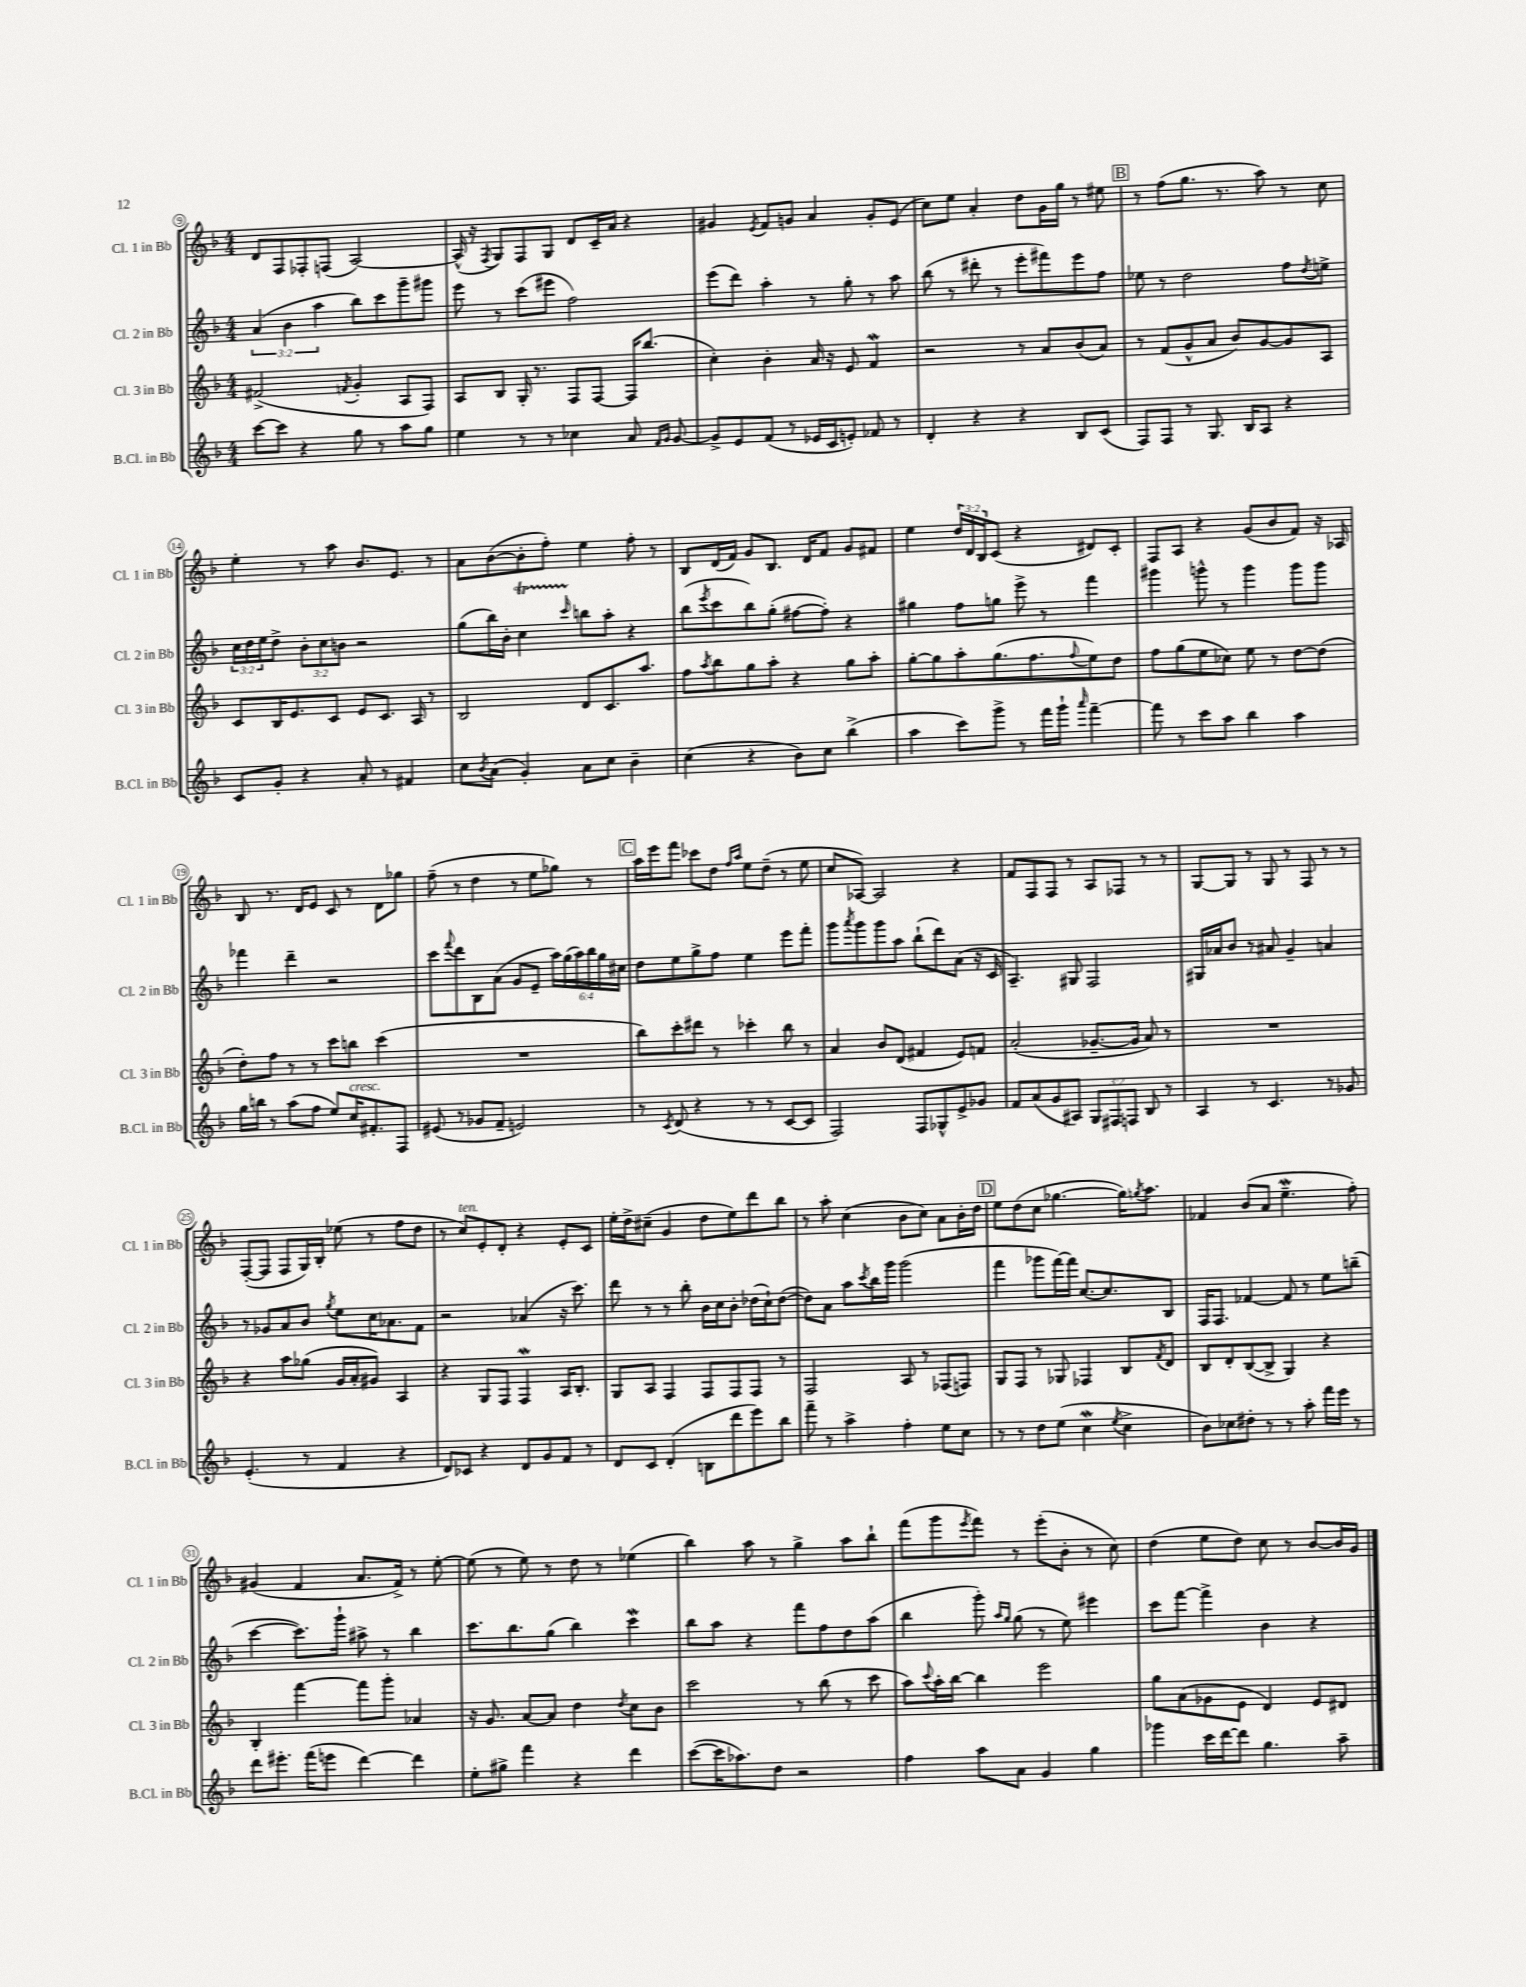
<<
\new StaffGroup <<
\new Staff = "s0" \with { instrumentName = "Cl. 1 in Bb" shortInstrumentName = "Cl. 1 in Bb" } {
    \clef treble \key f \major \numericTimeSignature \time 4/4 \override Staff.TupletNumber.text = #tuplet-number::calc-fraction-text
    d'8 f8 fes8-. f8( a2~) |
    a16-^( r16 \acciaccatura { f8 } g8) f8 g8 d'8 c'16-- a'16 r4 |
    gis'4 \acciaccatura { e'8 } f'8 g'8 a'4 g'8-. e'8( |
    c''8) e''8 a'4-. d''8 g'16 g''16 r8 eis''8 |
    \mark \markup { \box "B" } r8 f''8( g''8. r8. a''8) r8 c''8 |
    e''4-. r8 a''8 bes'8. e'8. r8 |
    a'8 bes'8~( bes'8-. f''8-.) e''4 f''8-. r8 |
    bes8 d'16( f'16) g'8 bes8. d'16 f'8 g'8 fis'8 |
    e''4 \tuplet 3/2 { d''16 d'16 bes16 } c'8( r4 dis'8) c'8-. |
    f8 a8 r4 g'8( bes'8 f'8) r16 aes16 |
    bes8 r8. d'16 e'8 c'8 r8 d'8 ges''8 |
    f''8--( r8 d''4 r8 e''8 ges''8) r8 |
    \mark \markup { \box "C" } a''16 e'''16 f'''8 ces'''8 d''8 \grace { f''16 a''16 } e''8 d''8--( r8 e''8 |
    c''8 aes8~) aes2 r4 |
    f'8 f8 f8 r8 a8 fes8 r8 r8 |
    g8~ g8 r8 g8 r8 f8 r8 r8 |
    f8~-.( f8 f8 g16) bes16-. ees''8( r8 f''8 d''8 |
    r8 c''8^\markup { \italic "ten." }) e'8-. d'8-. r4 e'8-. c'8 |
    e''16-. d''16-> cis''8--( g'4 d''8 e''8) d'''8 bes''8 |
    r8 a''8-. c''4( bes'8 c''8) a'8 bes'16-. d''16 |
    \mark \markup { \box "D" } e''8 d''8( c''8 ges''4.~ ges''16) \acciaccatura { g''8 } a''8. |
    fes'4 bes'8( a'8 e''4.--\mordent f''8-.) |
    gis'4( f'4 a'8. f'16->) r8 e''8~-. |
    e''8( r8 e''8) r8 d''8 r8 ees''4( |
    bes''4) a''8 r8 g''4-> a''8 bes''8-! |
    f'''8( g'''8 \acciaccatura { e'''8 } f'''8) r8 e'''8-.( bes'8-. r8 c''8) |
    d''4( e''8 d''8) c''8 r8 bes'8~ bes'16 g'16 \bar "|." |
}
\new Staff = "s1" \with { instrumentName = "Cl. 2 in Bb" shortInstrumentName = "Cl. 2 in Bb" } {
    \clef treble \key f \major \numericTimeSignature \time 4/4 \override Staff.TupletNumber.text = #tuplet-number::calc-fraction-text
    \tuplet 3/2 { a'4( bes'4 a''4 } bes''8) c'''8 g'''8-- gis'''8 |
    e'''8 r8 c'''8( eis'''8 f''2) |
    e'''8( d'''8) a''4-. r8 g''8-. r8 a''8 |
    bes''8( r8 dis'''8-. r8 e'''8-. fis'''8) e'''8 f''8 |
    \mark \markup { \box "B" } ees''8 r8 d''2 f''8 \acciaccatura { d''8 } e''8-> |
    \tuplet 3/2 { c''16 d''16 e''16 } d''8-> \tuplet 3/2 { bes'8-. c''8 b'8 } r2 |
    g''8( bes''16) bes'16-. c''4\startTrillSpan \grace { c'''16 } b''8\stopTrillSpan a''8-. r4 |
    bes''8( \acciaccatura { e'''8 } c'''8 bes''8) g''8-.( fis''8~ fis''8-.) r4 |
    gis''4 f''8 g''8 e'''8-> r8 f'''4 |
    gis'''4 g'''8-^ r8 g'''4 g'''8 g'''8 |
    fes'''4 d'''4-- r2 |
    c'''8 \appoggiatura { f'''8 } d'''8 bes8 a'8( g'8 e'8-- \tuplet 6/4 { a''16) g''16( a''16) bes''16 g''16 cis''16 } |
    \mark \markup { \box "C" } d''8 e''8 g''8-> f''8 e''4 e'''8 f'''8-. |
    g'''8 \acciaccatura { a'''8 } g'''8 g'''8 a''8 bes''8-!( d'''8) a'8( r16 c'16 |
    a4.--) gis8 f2 |
    gis16 aes'16 bes'8 r8 ais'8 g'4-- a'4 |
    r8 ges'8 a'8 bes'8 \acciaccatura { g''8 } e''8 c''16 aes'8. f'8 |
    r2 aes'4( r16 c'''8.) |
    d'''8 r8 r8 bes''8-. bes'16 c''16 bes'8-. des''16( c''16-!) des''8~( |
    des''8) a'8 a''8 \acciaccatura { c'''8 } bes''16 g'''16 g'''2( |
    \mark \markup { \box "D" } f'''4 ges'''8 f'''16~) f'''16 c''8.~ c''8. bes8 |
    f16 f8. fes'4~ fes'8 r8 e''8 b''8--( |
    c'''4~ c'''8.) g'''16-! ais''8-> r8 bes''4 |
    c'''8. bes''8. g''8( bes''4) c'''4\mordent |
    bes''8 a''8 r4 f'''8 f''8 d''8 a''8( |
    bes''4 g'''8-.) \grace { a''16 g''16 } g''8( r8 e''8) eis'''4 |
    c'''8 f'''8~ f'''4-> bes'4 r4 \bar "|." |
}
\new Staff = "s2" \with { instrumentName = "Cl. 3 in Bb" shortInstrumentName = "Cl. 3 in Bb" } {
    \clef treble \key f \major \numericTimeSignature \time 4/4
    fis'2->( \acciaccatura { f'8 } g'4-. a8 f8) |
    a8 bes8 g16-. r8. f8 f8~ f16 bes''8.( |
    c''4-.) bes'4-. a'16 r16 e'8 f'4\mordent |
    r2 r8 a'8 bes'8( a'8) |
    \mark \markup { \box "B" } r8 f'8( g'8-^ a'8 bes'8) g'8~ g'8 a8 |
    c'8 bes16 e'8. c'8 e'8 c'8. a16 r8 |
    bes2 d'8 c'8. a''8. |
    f''8 \acciaccatura { a''8 } bes''8 g''8 a''8-. r4 g''8 a''8-. |
    g''8~-. g''8 a''8-. g''8.( f''8. \appoggiatura { f''8 } e''8) d''8 |
    f''8 g''8( e''8 ces''8) e''8 r8 d''8~ d''8( |
    d''8-.) f''8 r8 r8 c'''8 b''8 c'''4( |
    R1 |
    \mark \markup { \box "C" } bes''8) c'''8-. dis'''8 r8 ces'''4-. bes''8 r8 |
    a'4 bes'8 d'8( fis'4 e'8) f'8 |
    a'2-.( ges'8.~-- ges'16 a'8) r8 |
    R1 |
    r4 a''8 ges''8( g'16 a'16-. gis'8) a4 |
    r4 g8 f8 f4\mordent a16 bes8.-. |
    g8 a8 f4 f8 f8 f8 r8 |
    f2 a8 r8 fes8( f8) |
    \mark \markup { \box "D" } g8 f8 r8 ges8 fes4 bes8 \acciaccatura { f'8 } d'8 |
    bes8 d'8-. bes8~( bes8-> g4) r4 |
    bes4-. f'''4~ f'''8 g'''8-. aes'4 |
    r16 g'8. a'8~ a'8 d''4 \acciaccatura { d''8 } c''8 bes'8 |
    c'''2 r8 bes''8( r8 c'''8 |
    a''8) \appoggiatura { c'''8 } a''16-. bes''16~ bes''4 e'''2 |
    g''8 a'8( ges'8 e'8 d'4) e'8 dis'8 \bar "|." |
}
\new Staff = "s3" \with { instrumentName = "B.Cl. in Bb" shortInstrumentName = "B.Cl. in Bb" } {
    \clef treble \key f \major \numericTimeSignature \time 4/4 \override Staff.TupletNumber.text = #tuplet-number::calc-fraction-text
    c'''8~ c'''8 r4 g''8 r8 a''8 g''8 |
    e''4 r8 r8 ces''4 a'8 \grace { f'16 g'16 } g'8~ |
    g'8-> e'8 f'8( r8 ees'16 c'16 e'8-.) fes'8 r8 |
    d'4-. r4 r4 bes8 c'8( |
    \mark \markup { \box "B" } f8) f8 r8 g8. bes16 a8 r4 |
    c'8 g'8-. r4 a'8-. r8 fis'4 |
    c''8 \acciaccatura { bes'8 } a'8( g'4-.) a'8 c''8 bes'4-- |
    c''4( r4 bes'8) c''8 bes''4->( |
    a''4 c'''8) g'''8-> r8 f'''16 g'''16-! \grace { a'''16 } f'''4~-- |
    f'''8 r8 c'''8 a''8 bes''4 a''4 |
    g''16 b''16 r8 a''8( f''8 e''8) c''16^\markup { \italic "cresc." } fis'8.-. f8 |
    eis'8( r8 ges'8 f'8-- e'2) |
    \mark \markup { \box "C" } r8 \acciaccatura { c'8 } d'8( r4 r8 r8 c'8~ c'8 |
    f2) f8 ges8-^ e'8-> ges'8 |
    f'8 a'8( g'8 ais8) \tuplet 3/2 { g8 fis8 f8 } bes8 r8 |
    a4 r8 c'4. r8 ges'8 |
    e'4.-.( r8 f'4 r4 |
    d'8) ces'8 r4 d'8 g'8 f'8 r8 |
    d'8 c'8 d'4-.( b8 d'''8 e'''8) bes''8 |
    f'''8-- r8 a''4-> f''4-. e''8 c''8 |
    \mark \markup { \box "D" } r8 r8 d''8 e''8( c''4\mordent \acciaccatura { e''8 } c''4-> |
    bes'8) ces''8 dis''8-. r8 r8 a''8-. f'''16 e'''16 r8 |
    d'''8 eis'''8.-. f'''16( e'''8 d'''4~) d'''4 |
    e''8-. gis''8-> f'''4 r4 d'''4 |
    c'''8~( c'''16 aes''8.) d''8 r2 |
    f''4 a''8 a'8 g'4 g''4 |
    ges'''4 c'''16 d'''16~ d'''8 g''4. a''8-- \bar "|." |
}
>>
>>
\layout { \context { \Score currentBarNumber = #9 \override BarNumber.stencil = #(make-stencil-circler 0.1 0.3 ly:text-interface::print) } }
